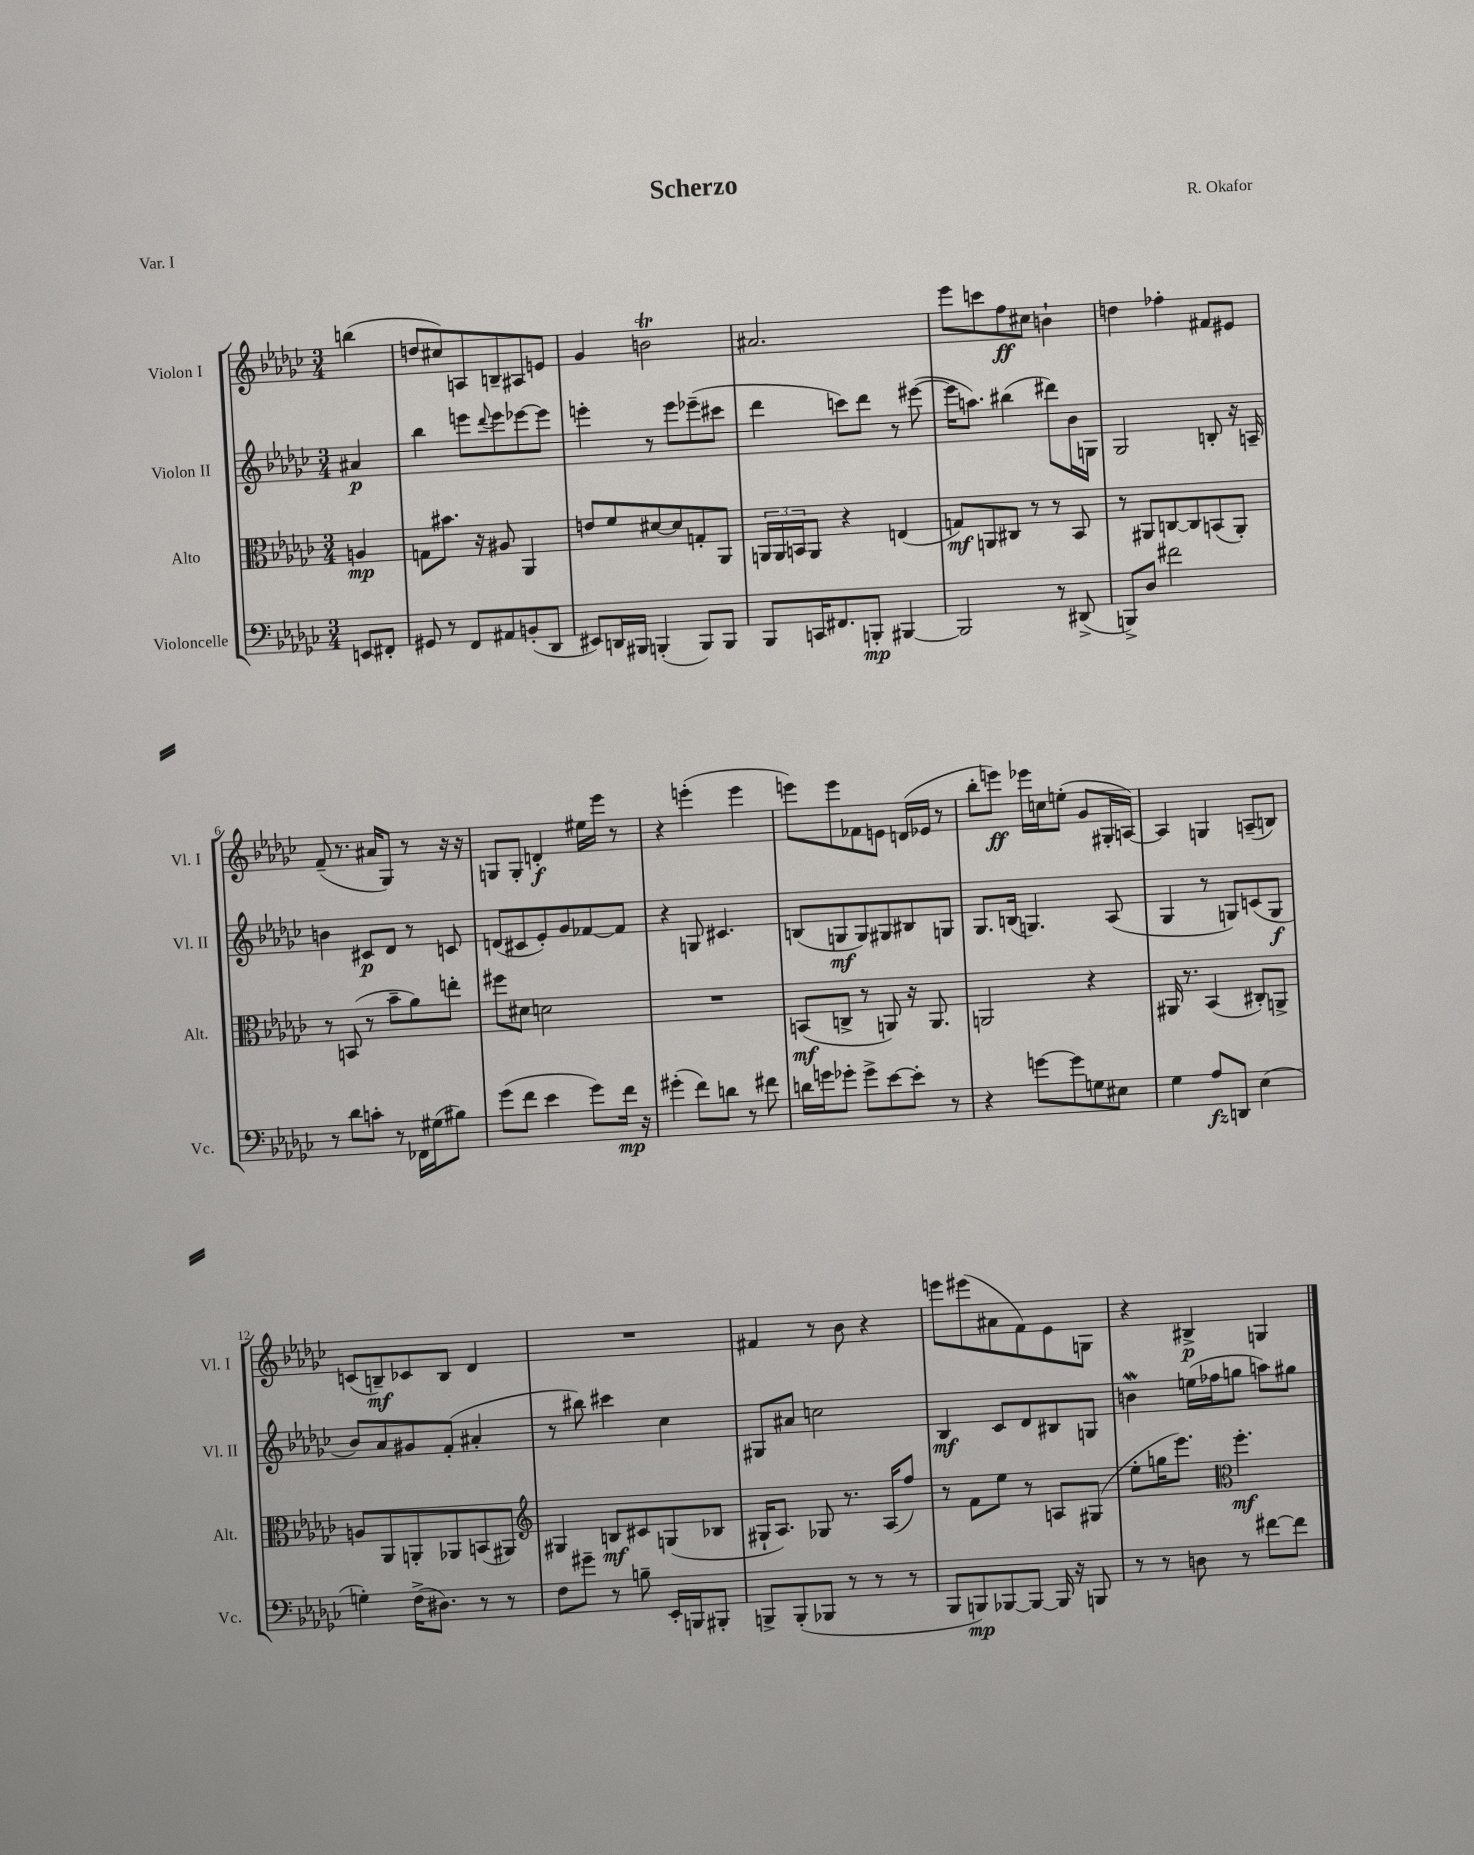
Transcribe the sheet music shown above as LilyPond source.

\header { title = "Scherzo" composer = "R. Okafor" piece = "Var. I" }
<<
\new StaffGroup <<
\new Staff = "s0" \with { instrumentName = "Violon I" shortInstrumentName = "Vl. I" } {
    \clef treble \key ges \major \numericTimeSignature \time 3/4 \partial 4
    b''4( |
    d''8 cis''8) a8 b8-- ais8 e'8 |
    ges'4 b'2\trill |
    ais'2. |
    ees'''8 c'''8 f''8\ff cis''8 b'4-! |
    d''4 fes''4-. fis'8 eis'8 |
    f'8--( r8. ais'16 ges8) r8 r16 r16 |
    g8 g8-. d'4-.\f eis''16 ees'''16 r8 |
    r4 e'''4-.( e'''4 |
    e'''8) e'''8 fes'8 e'8 d'16( ees'16 r8 |
    bes''8-. e'''8\ff) ees'''16 c''16 e''8-.( ges'8 gis16-. a16~) |
    a4 g4 a8--( b8) |
    c'8( b8--\mf) ces'8 b8 des'4 |
    R2. |
    fis'4 r8 bes'8 r4 |
    e'''8 eis'''8( ais'8 f'8) ees'8 g8 |
    r4 bis4->\p g4 \bar "|." |
}
\new Staff = "s1" \with { instrumentName = "Violon II" shortInstrumentName = "Vl. II" } {
    \clef treble \key ges \major \numericTimeSignature \time 3/4 \partial 4
    ais'4\p |
    bes''4 e'''8 \appoggiatura { des'''8 } e'''8 ees'''8~ ees'''8 |
    e'''4-. r8 e'''8 ees'''8--( cis'''8 |
    des'''4 c'''8) des'''8 r8 eis'''8~( |
    eis'''16 a''8.) bis''4( dis'''8) bes'16 g16 |
    ges2 b8-. r16 a16-- |
    b'4 cis'8\p des'8 r8 c'8 |
    d'8( cis'8 ees'8-.) ges'8 fes'8~ fes'8 |
    r4 g8 cis'4. |
    b8( g8\mf g8) gis8 bis8 g8 |
    ges8. b16( g4.) aes8( |
    ges4 r8 g8) c'8( g8\f |
    bes'8) aes'8 gis'8 f'8-.( ais'4-. |
    r8 bis''8) cis'''4 ces''4 |
    gis8 ais'8 c''2 |
    bes4\mf ces'8 des'8 bis8 g8 |
    b'4\mordent e''16( fes''16 g''8 a''8) gis''8 \bar "|." |
}
\new Staff = "s2" \with { instrumentName = "Alto" shortInstrumentName = "Alt." } {
    \clef alto \key ges \major \numericTimeSignature \time 3/4 \partial 4
    a4\mp |
    g8 bis'8. r16 ais8 aes,4 |
    e'8 f'8 dis'8~ dis'8 g8-. aes,8 |
    \tuplet 3/2 { a,16 a,16 b,16 } a,8 r4 e4( |
    g8\mf) a,8 cis8 r8 r8 bes,8 |
    r8 ais,8 c8~ c8 b,8( ais,8-.) |
    r8 b,8( r8 bes'8-- aes'8) e''8-. |
    fis''8 dis'8 d'2 |
    R2. |
    b,8\mf( c8-> r8 a,8) r16 a,8. |
    a,2 r4 |
    ais,16 r8. bes,4( cis8-.) a,8-> |
    a8 aes,8 a,8-. aes,8 b,8( ais,8) |
    \clef treble gis4 b8\mf cis'8 g8( bes8 |
    gis16-! aes8.) ges8 r8. aes16( f''8) |
    r8 f'8 ees''8 r8 a8 gis8( |
    ees''8-. g''16 ees'''8.) \clef alto f''4.-.\mf \bar "|." |
}
\new Staff = "s3" \with { instrumentName = "Violoncelle" shortInstrumentName = "Vc." } {
    \clef bass \key ges \major \numericTimeSignature \time 3/4 \partial 4
    e,8 fis,8-. |
    gis,8 r8 f,8 ais,8 b,8-.( des,8 |
    eis,8) d,16 bis,,16 b,,4-.( b,,8) b,,8 |
    bes,,8 c,16 fis,8. b,,8-.\mp bis,,4~ |
    bis,,2 r8 dis,8->( |
    b,,8->) des8 fis'2 |
    r8 des'8 c'8-. r8 fes,16 gis16( bis8) |
    ges'8( f'8 ees'4 ges'8) f'16\mp r16 |
    gis'4-.( f'8) d'8 r8 fis'8 |
    d'16 g'16 ges'8-. ges'8-> ees'8~ ees'8-. r8 |
    r4 g'8~ g'8 g8 eis8 |
    ges4 aes8\fz d,8 ees4( |
    g4-.) f16->( dis8.) r8 r8 |
    f8 gis'8-- r8 b8-- ees,16-. b,,16 bis,,8-. |
    b,,8-> b,,8-.( bes,,8 r8 r8 r8 |
    bes,,8 b,,8\mp) bes,,8~ bes,,8~ bes,,16 r16 b,,8 |
    r8 r8 d8 r8 fis'8~ fis'8 \bar "|." |
}
>>
>>
